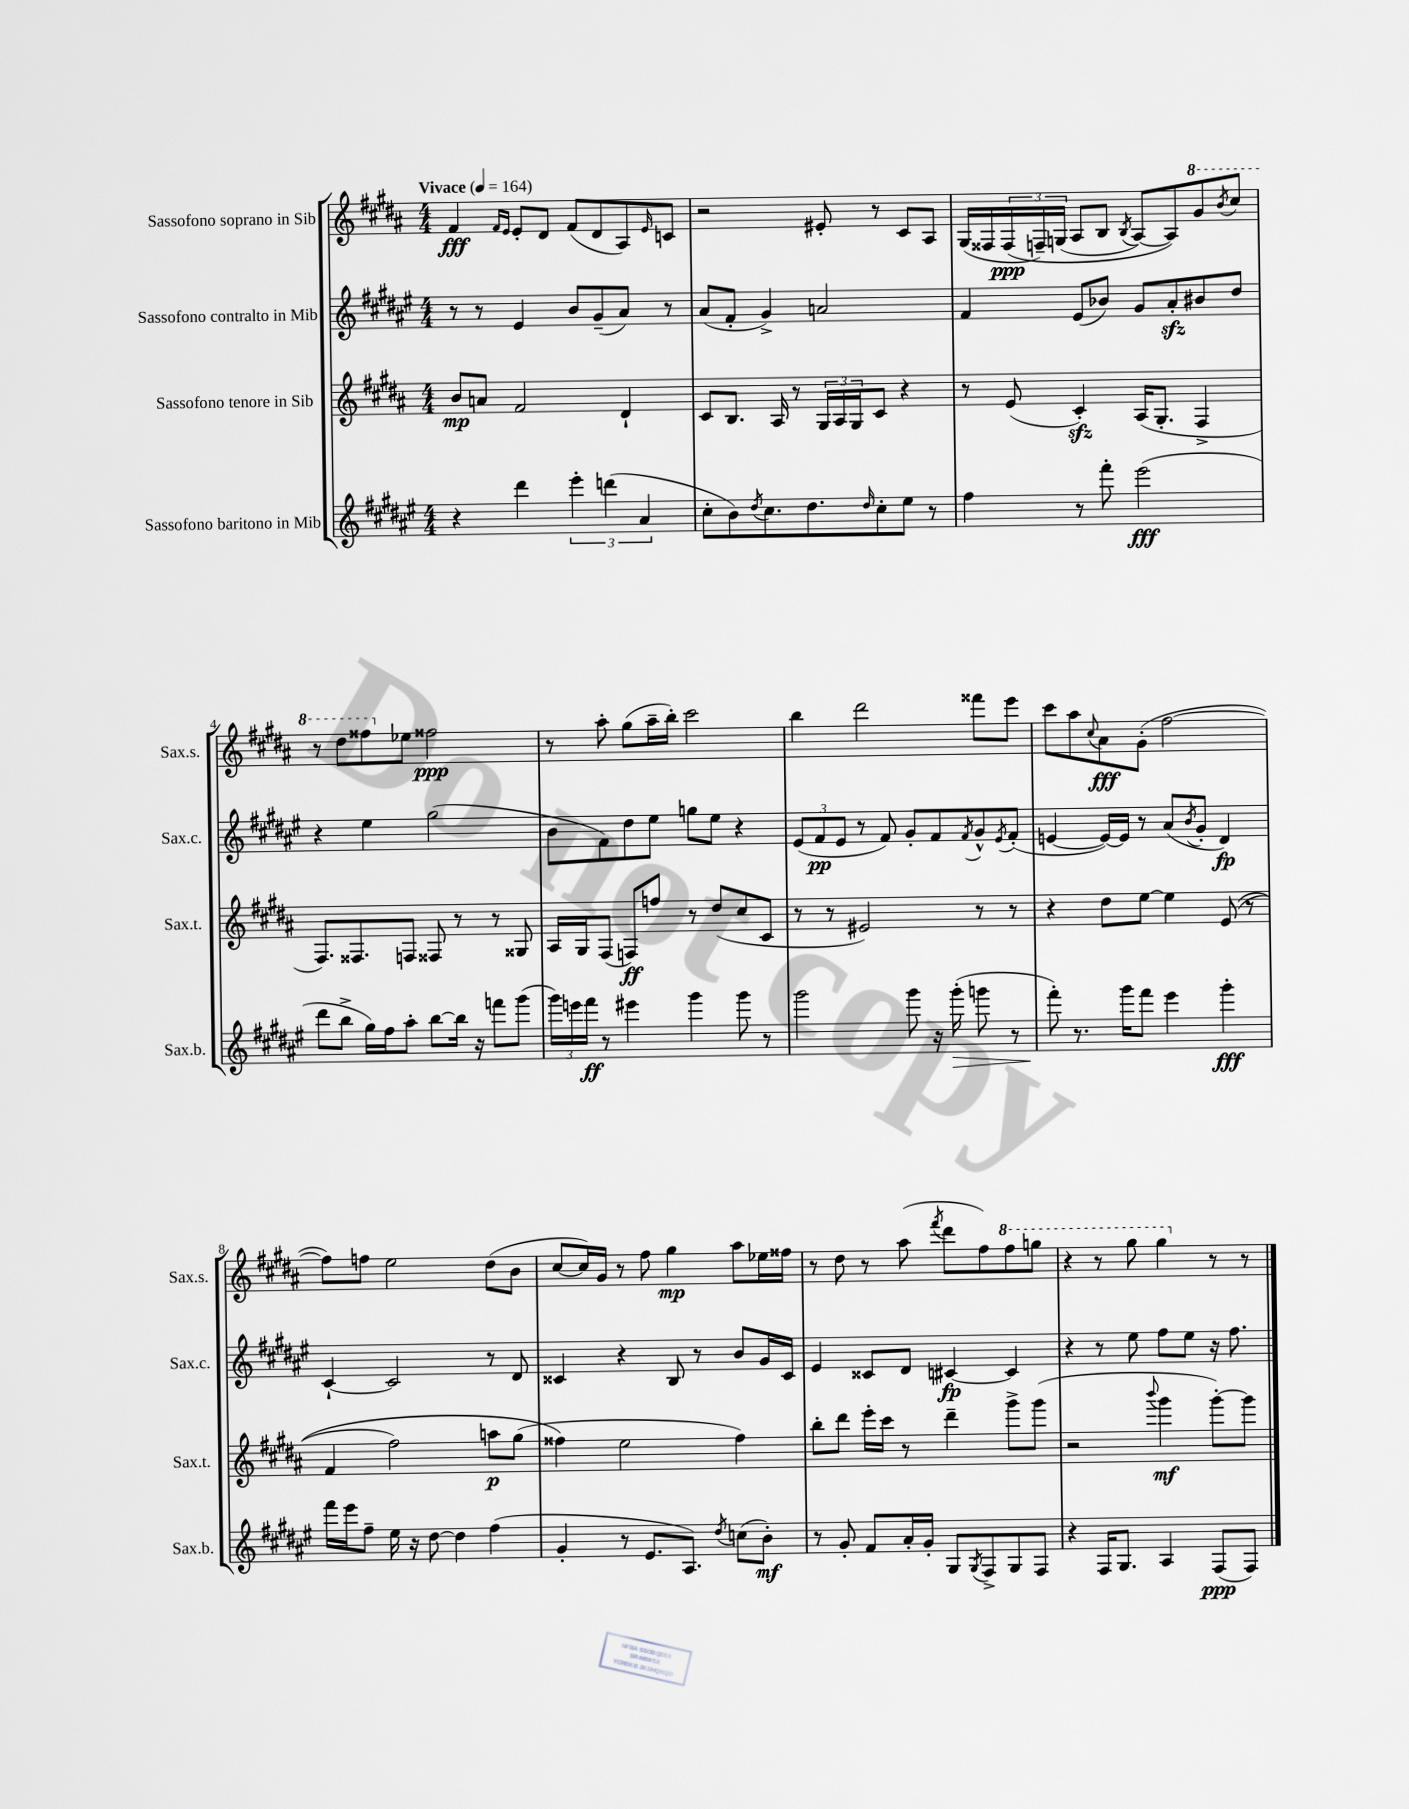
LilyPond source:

<<
\new StaffGroup <<
\new Staff = "s0" \with { instrumentName = "Sassofono soprano in Sib" shortInstrumentName = "Sax.s." } {
    \clef treble \key b \major \numericTimeSignature \time 4/4 \tempo "Vivace" 4 = 164
    fis'4\fff \grace { fis'16 e'16 } e'8-. dis'8 fis'8( dis'8 ais8) \grace { e'16 } c'8 |
    r2 eis'8-. r8 cis'8 ais8 |
    gis16( fisis16 \tuplet 3/2 { fisis16\ppp\( f16--) g16( } ais8 b8 \acciaccatura { b8 } ais8~) ais8\) \ottava #1 gis''8 \acciaccatura { b''8 } cis'''8 |
    r8 dis'''8 fisis'''8 \ottava #0 ees''8 fisis''2\ppp |
    r8 ais''8-. gis''8( ais''16-- b''16-.) cis'''2 |
    b''4 dis'''2 fisis'''8 e'''8 |
    cis'''8 ais''8 \appoggiatura { cis''8 } ais'8\fff gis'8-.( fis''2~ |
    fis''8) f''8 e''2 dis''8( b'8 |
    cis''8~ cis''16) gis'16 r8 fis''8 gis''4\mp ais''8 ees''16 fisis''16 |
    r8 dis''8 r8 ais''8( \acciaccatura { fis'''8 } dis'''8 fis''8) \ottava #1 fis'''8 g'''8 |
    r4 r8 gis'''8 gis'''4 \ottava #0 r8 r8 \bar "|." |
}
\new Staff = "s1" \with { instrumentName = "Sassofono contralto in Mib" shortInstrumentName = "Sax.c." } {
    \clef treble \key fis \major \numericTimeSignature \time 4/4
    r8 r8 eis'4 b'8 gis'8--( ais'8) r8 |
    ais'8( fis'8-. gis'4->) a'2 |
    fis'4 eis'8( bes'8) gis'8 ais'8-.\sfz bis'8 dis''8 |
    r4 eis''4 gis''2( |
    b'8 fis'8) dis''8 eis''8 g''8 eis''8 r4 |
    \tuplet 3/2 { eis'8( fis'8\pp eis'8 } r8 fis'8) gis'8-. fis'8 \acciaccatura { fis'8 } gis'8-^ \acciaccatura { eis'8 } fis'8-.( |
    e'4~ e'16~) e'16 r8 ais'8( \acciaccatura { b'8 } gis'8-. dis'4\fp) |
    cis'4~-! cis'2 r8 dis'8 |
    cisis'4 r4 b8 r8 b'8 gis'16 cisis'16 |
    eis'4 cisis'8 dis'8 cis'4~\fp cis'4 |
    r4 r8 eis''8 fis''8 eis''8 r16 fis''8. \bar "|." |
}
\new Staff = "s2" \with { instrumentName = "Sassofono tenore in Sib" shortInstrumentName = "Sax.t." } {
    \clef treble \key b \major \numericTimeSignature \time 4/4
    b'8\mp a'8 fis'2 dis'4-! |
    cis'8 b8. ais16 r8 \tuplet 3/2 { gis16 ais16 gis16 } cis'8 r4 |
    r8 e'8( cis'4-.\sfz) ais16( gis8.-. fis4-> |
    fis8.) fisis8. f8 fisis8 r8 r8 gisis8 |
    ais16 gis16 fis8( f8\ff) f''8 r8 dis''8( cis''8 cis'8 |
    r8 r8 eis'2) r8 r8 |
    r4 dis''8 e''8~ e''4 e'8(\( r8 |
    fis'4 fis''2) a''8\p gis''8( |
    fisis''4\) e''2 fisis''4) |
    b''8-. dis'''8 e'''16-. cis'''16 r8 dis'''4-- gis'''8-> gis'''8( |
    r2 \appoggiatura { b'''8 } gis'''4\mf gis'''8~-.) gis'''8 \bar "|." |
}
\new Staff = "s3" \with { instrumentName = "Sassofono baritono in Mib" shortInstrumentName = "Sax.b." } {
    \clef treble \key fis \major \numericTimeSignature \time 4/4
    r4 dis'''4 \tuplet 3/2 { eis'''4-. d'''4( ais'4 } |
    cis''8-. b'8) \acciaccatura { dis''8 } cis''8. dis''8. \grace { dis''16 } cis''8-. eis''8 r8 |
    fis''4 r8 fis'''8-. eis'''2\fff( |
    dis'''8 b''8-> gis''16) fis''16 ais''8-. b''8~ b''16 r16 f'''8 gis'''8( |
    \tuplet 3/2 { gis'''16) e'''16 fis'''16\ff } r8 eis'''4 gis'''4 gis'''8 r8 |
    gis'''2 gis'''8 r16 gis'''16-.\>( g'''8 r8 |
    fis'''8-.\!) r8. gis'''16 fis'''8 eis'''4 gis'''4-.\fff |
    fis'''16 eis'''16 fis''8-- eis''16 r16 dis''8~ dis''4 fis''4( |
    gis'4-. r8 eis'8. ais8.) \acciaccatura { dis''8 } c''8( b'8-.\mf) |
    r8 gis'8-. fis'8 ais'16-. gis'16-. gis8 \acciaccatura { gis8 } fis8-> gis8 fis8 |
    r4 fis16 gis8. ais4 fis8\ppp( fis8) \bar "|." |
}
>>
>>
